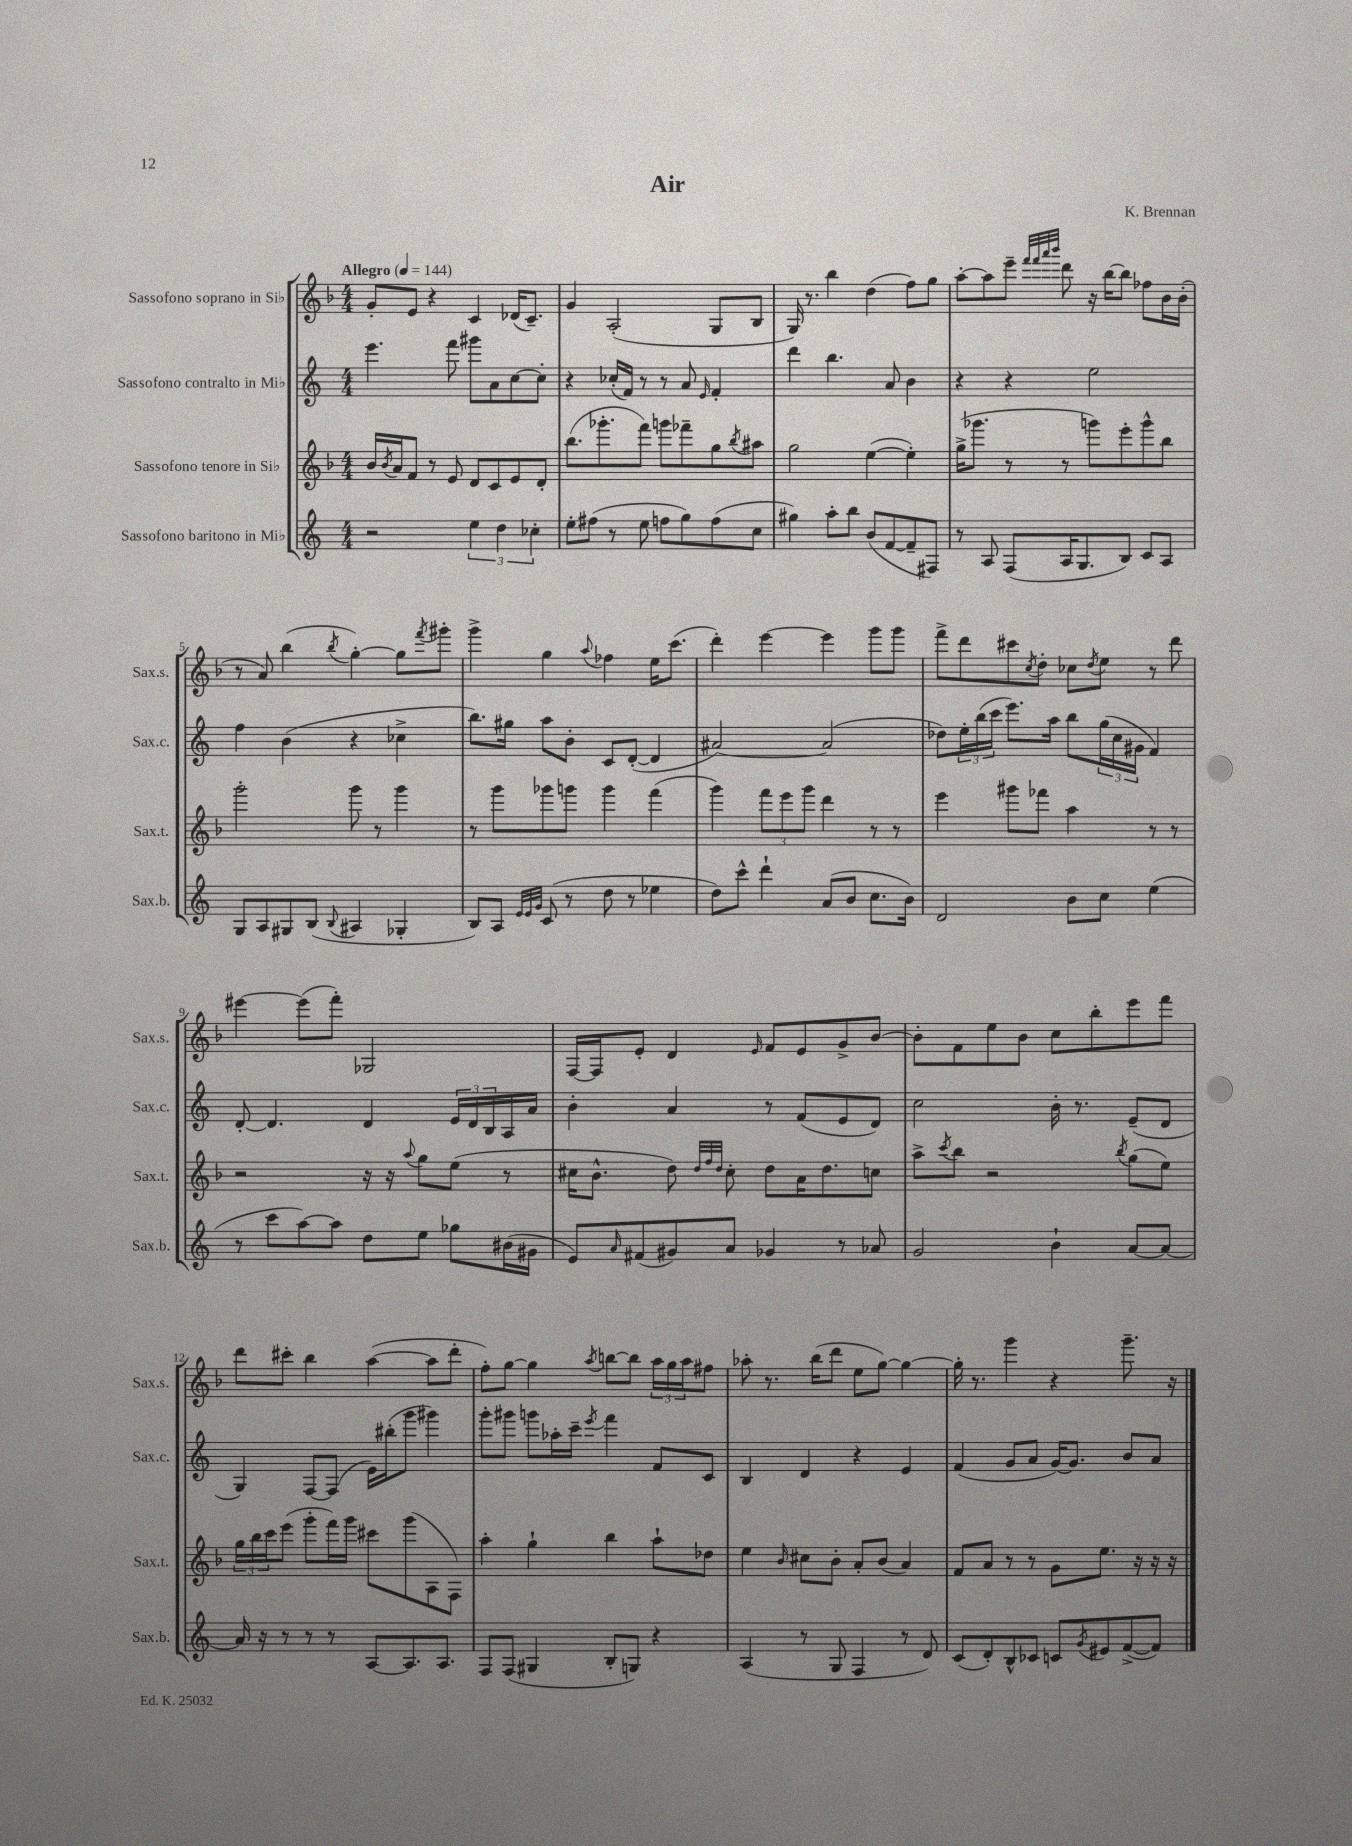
\header { title = "Air" composer = "K. Brennan" }
<<
\new StaffGroup <<
\new Staff = "s0" \with { instrumentName = "Sassofono soprano in Sib" shortInstrumentName = "Sax.s." } {
    \clef treble \key f \major \numericTimeSignature \time 4/4 \tempo "Allegro" 4 = 144
    g'8-. e'8 r4 c'4 des'16( c'8.--) |
    g'4 a2-.( g8 bes8 |
    g16) r8. bes''4 d''4( f''8) g''8 |
    a''8~-. a''8 e'''8-- \grace { f'''32 f'''32 a'''32 bes'''32 } d'''8 r16 bes''16~ bes''8 fes''8 bes'16 bes'16-.( |
    r8 a'8) bes''4( \acciaccatura { bes''8 } g''4~-.) g''8 \acciaccatura { f'''8 } gis'''8-. |
    g'''4-> g''4 \appoggiatura { a''8 } fes''4 e''16 c'''8.( |
    d'''4-.) e'''4~ e'''4 g'''8 g'''8 |
    f'''8-> d'''8 cis'''8 \acciaccatura { c''8 } d''8-. ces''8 \acciaccatura { d''8 } e''8 r8 d'''8 |
    eis'''4~ eis'''8( f'''8-.) ges2 |
    f16~ f16 e'8-. d'4 \grace { e'16 } f'8 e'8 g'8-> bes'8~ |
    bes'8-. f'8 e''8 bes'8 c''8 bes''8-. e'''8 f'''8 |
    d'''8 cis'''8-. bes''4 a''4~( a''8 d'''8-. |
    f''8-.) g''8~ g''4 \acciaccatura { a''8 } b''8~ b''8 \tuplet 3/2 { a''16 g''16 a''16 } fis''8 |
    aes''8-. r8. bes''16( d'''8 e''8 g''8~) g''4~ |
    g''16-. r8. g'''4 r4 g'''8.-- r16 \bar "|." |
}
\new Staff = "s1" \with { instrumentName = "Sassofono contralto in Mib" shortInstrumentName = "Sax.c." } {
    \clef treble \key c \major \numericTimeSignature \time 4/4
    e'''4. f'''8 gis'''8 a'8 c''8~ c''8-. |
    r4 ces''16-.( f'16) r8 r8 a'8 \grace { e'16 } f'4-. |
    d'''4 b''4. a'8 b'4 |
    r4 r4 e''2 |
    f''4 b'4( r4 ces''4-> |
    b''8.) gis''16 a''8 b'8-. c'8 d'8~-.( d'4 |
    ais'2~) ais'2( |
    des''8) \tuplet 3/2 { e''16-. b''16( c'''16 } e'''8.) a''16 b''8 \tuplet 3/2 { g''16( c''16 gis'16 } f'4) |
    d'8~-. d'4. d'4 \tuplet 3/2 { e'16 d'16 b16 } a16 a'16 |
    b'4-. a'4 r8 f'8( e'8 d'8) |
    c''2 b'16-. r8. e'8--( d'8 |
    g4) f8~ f8( e'16) bis''16-.( g'''8 gis'''4) |
    g'''8-. gis'''8 g'''8 aes''16-. c'''16-- \acciaccatura { e'''8 } f'''4 f'8 c'8 |
    b4 d'4 r4 e'4 |
    f'4( g'8 a'8 g'16~) g'8. b'8 a'8 \bar "|." |
}
\new Staff = "s2" \with { instrumentName = "Sassofono tenore in Sib" shortInstrumentName = "Sax.t." } {
    \clef treble \key f \major \numericTimeSignature \time 4/4
    bes'16 \acciaccatura { bes'8 } a'16 f'8 r8 e'8 d'8 c'8 e'8 d'8-. |
    bes''8.( ges'''8.-. f'''8) g'''8 fes'''8-- g''8 \acciaccatura { bes''8 } ais''8 |
    g''2 e''4~( e''4-.) |
    g''16->( ges'''8. r8 r8 g'''8) e'''8-. g'''8-^ bes''8 |
    g'''2-. g'''8 r8 g'''4 |
    r8 g'''8 ges'''8 g'''8 g'''4 f'''4( |
    g'''4) \tuplet 3/2 { f'''8 e'''8 g'''8 } d'''4 r8 r8 |
    e'''4 gis'''8 fes'''8 a''4 r8 r8 |
    r2 r16 r16 \appoggiatura { a''8 } g''8 e''8( r8 |
    cis''16 bes'8.-^ d''8) \grace { d''32 f''32 d''32 } cis''8-. d''8 a'16 d''8. c''8 |
    a''8-> \acciaccatura { c'''8 } bes''8 r2 \acciaccatura { bes''8 } g''8( e''8) |
    \tuplet 3/2 { g''16 bes''16 c'''16 } e'''8( g'''8-. f'''16) g'''16 cis'''8 g'''8( a8 f8) |
    a''4-. g''4-! bes''4 a''8-! des''8 |
    e''4 \grace { bes'16 } cis''8 bes'8-. a'8-. bes'8( a'4) |
    f'8 a'8 r8 r8 g'8 e''8. r16 r16 r16 \bar "|." |
}
\new Staff = "s3" \with { instrumentName = "Sassofono baritono in Mib" shortInstrumentName = "Sax.b." } {
    \clef treble \key c \major \numericTimeSignature \time 4/4
    r2 \tuplet 3/2 { e''4 d''4 ces''4-. } |
    e''8-. fis''8( r8 e''8 f''8 g''8) f''8( c''8 |
    gis''4) a''8-. b''8 b'8( f'8~ f'8-- fis8) |
    r8 a8 f8( a16 g8. b8) c'8 a8 |
    g8 a8 gis8 b8( \appoggiatura { b8 } ais4 ges4-. |
    b8) a8 \grace { e'32 e'32 g'32 } c'8( r8 d''8 r8 ees''4 |
    d''8) c'''8-^ d'''4-! a'8( b'8 c''8. b'16) |
    d'2 b'8 c''8 e''4( |
    r8 c'''8 a''8~) a''8 d''8 e''8 ges''8 bis'16( gis'16 |
    e'8) \grace { a'16 } fis'8( gis'8) a'8 ges'4 r8 aes'8 |
    g'2 b'4-! a'8~ a'8~ |
    a'16 r16 r8 r8 r8 a8~ a8. a8. |
    f8 f8( gis4 b8-. g8) r4 |
    a4( r8 g8 f4 r8 d'8) |
    c'8( d'8-.) b8-^ ces'8 c'8 \acciaccatura { g'8 } eis'8 f'8~->( f'8) \bar "|." |
}
>>
>>
